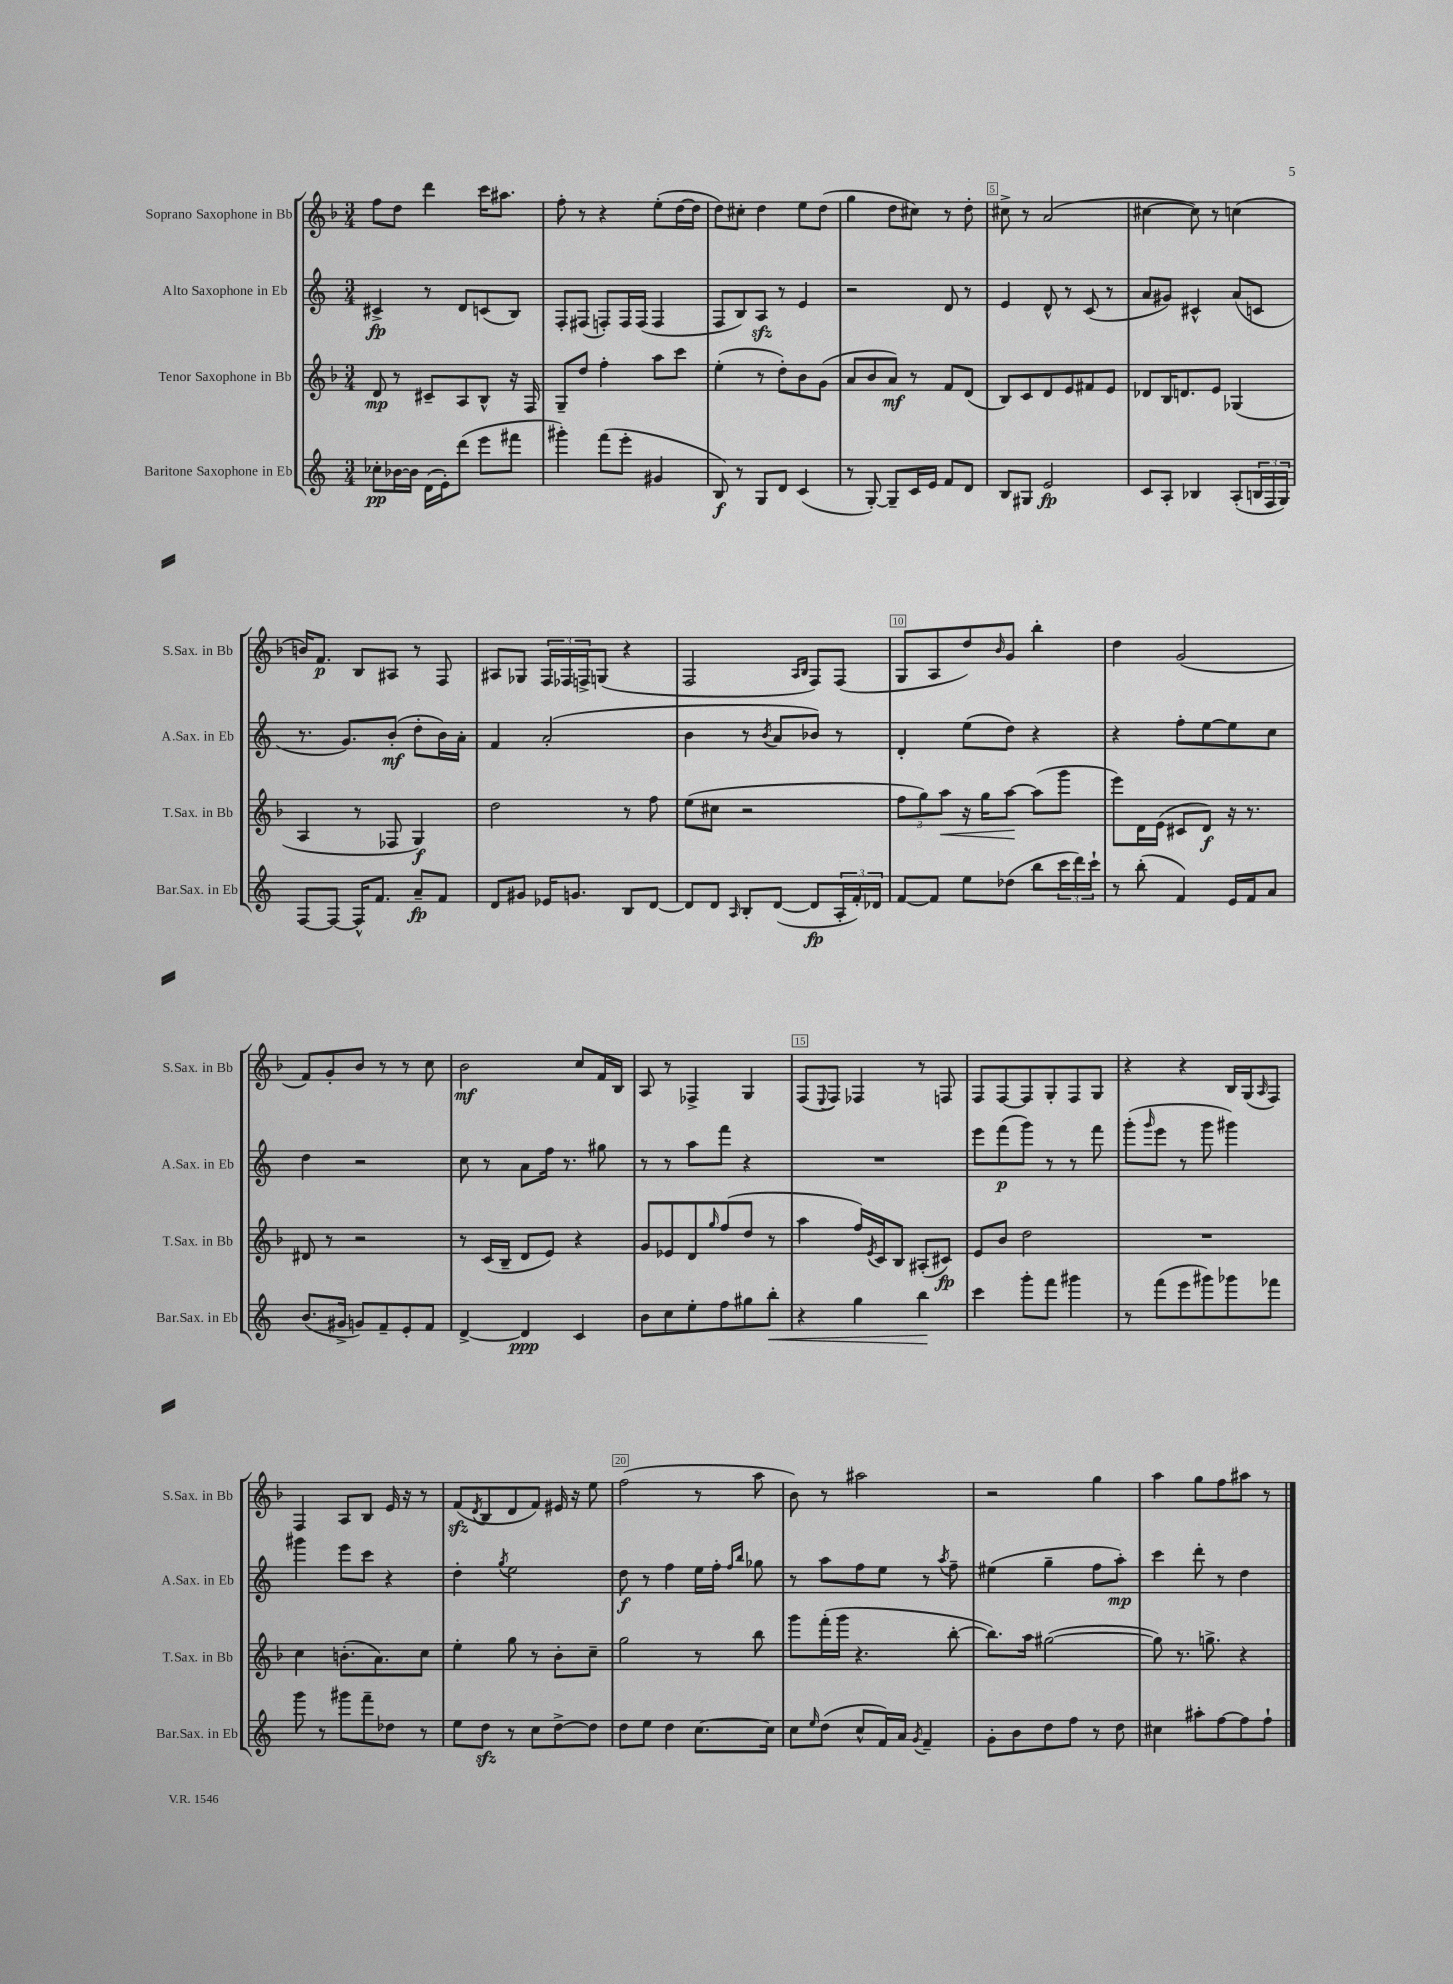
<<
\new StaffGroup <<
\new Staff = "s0" \with { instrumentName = "Soprano Saxophone in Bb" shortInstrumentName = "S.Sax. in Bb" } {
    \clef treble \key f \major \numericTimeSignature \time 3/4
    f''8 d''8 d'''4 c'''16 ais''8. |
    f''8-. r8 r4 e''8-.( d''16~ d''16 |
    d''8) cis''8-. d''4 e''8 d''8( |
    g''4 d''8 cis''8) r8 d''8-. |
    cis''8-> r8 a'2( |
    cis''4~ cis''8) r8 c''4( |
    b'16) f'8.\p bes8 ais8 r8 f8 |
    ais8 ges8 \tuplet 3/2 { f16 fes16 f16-> } g8( r4 |
    f2 \grace { a16 bes16 } f8) f8( |
    g8 a8 d''8) \grace { bes'16 } g'8 bes''4-. |
    d''4 g'2( |
    f'8) g'8-. bes'8 r8 r8 c''8 |
    bes'2\mf c''8 f'16 bes16 |
    a8 r8 fes4-> g4 |
    f8( \appoggiatura { e8 } f8) fes4 r8 f8 |
    f8 f8~ f8 g8-. f8 g8 |
    r4 r4 bes16 g16( \grace { a16 } f8) |
    f4 a8 bes8 e'16 r16 r8 |
    f'8\sfz( \acciaccatura { d'8 } bes8 d'8 f'8) eis'16 r16 e''8 |
    f''2( r8 a''8 |
    bes'8) r8 ais''2 |
    r2 g''4 |
    a''4 g''8 f''8 ais''8 r8 \bar "|." |
}
\new Staff = "s1" \with { instrumentName = "Alto Saxophone in Eb" shortInstrumentName = "A.Sax. in Eb" } {
    \clef treble \key c \major \numericTimeSignature \time 3/4
    cis'4->\fp r8 d'8 c'8( b8) |
    f8-. fis8( f8-.) f16 f16( f4 |
    f8 b8) a8\sfz r8 e'4 |
    r2 d'8 r8 |
    e'4 d'8-^ r8 c'8( r8 |
    a'8 gis'8) cis'4-^ a'8( c'8 |
    r8. g'8.) b'8-.\mf( d''8-. b'16) a'16-. |
    f'4 a'2-.( |
    b'4 r8 \acciaccatura { b'8 } a'8 bes'8) r8 |
    d'4-. e''8( d''8) r4 |
    r4 f''8-. e''8~ e''8 c''8 |
    d''4 r2 |
    c''8 r8 a'8 f''16 r8. gis''8 |
    r8 r8 a''8 f'''8 r4 |
    R2. |
    e'''8 f'''8\p( g'''8) r8 r8 f'''8 |
    g'''8-.( \grace { g'''16 } e'''8 r8 g'''8 gis'''4) |
    gis'''4 e'''8 c'''8 r4 |
    d''4-. \acciaccatura { g''8 } e''2 |
    d''8\f r8 f''4 e''16 f''16-. \grace { f''16 b''16 } ges''8 |
    r8 a''8 f''8 e''8 r8 \acciaccatura { a''8 } f''8-- |
    eis''4( g''4-- f''8 a''8-.\mp) |
    c'''4 d'''8-. r8 d''4 \bar "|." |
}
\new Staff = "s2" \with { instrumentName = "Tenor Saxophone in Bb" shortInstrumentName = "T.Sax. in Bb" } {
    \clef treble \key f \major \numericTimeSignature \time 3/4
    d'8\mp r8 cis'8-- a8 bes8-^ r16 f16 |
    g8-- d''8 f''4-. a''8 c'''8 |
    e''4-.( r8 d''8-.) bes'8 g'8( |
    a'8 bes'8 a'8\mf) r8 f'8 d'8( |
    bes8) c'8 d'8 e'8 fis'8 e'8 |
    des'8 bes16 d'8. e'8 ges4( |
    a4 r8 fes8 g4\f) |
    d''2 r8 f''8 |
    e''8( cis''8 r2 |
    \tuplet 3/2 { f''8 g''8) a''8\< } r16 g''16 a''8~\! a''8( g'''8 |
    e'''8) d'16 e'16( cis'8 d'8\f) r16 r8. |
    dis'8 r8 r2 |
    r8 c'16( bes16-- d'8 e'8) r4 |
    g'8 ees'8 d'8 \grace { g''16 } f''8( d''8 r8 |
    a''4 f''16) \acciaccatura { e'8 } c'16 bes8 ais8-.( cis'8\fp) |
    e'8 bes'8 d''2 |
    R2. |
    c''4 b'8.-.( a'8.) c''8 |
    e''4-. g''8 r8 bes'8-. c''8-- |
    g''2 r8 bes''8 |
    g'''8 f'''16-.( g'''16 r4. bes''8~-. |
    bes''8.) a''16 gis''2~( |
    gis''8) r8. g''8.-> r4 \bar "|." |
}
\new Staff = "s3" \with { instrumentName = "Baritone Saxophone in Eb" shortInstrumentName = "Bar.Sax. in Eb" } {
    \clef treble \key c \major \numericTimeSignature \time 3/4
    ces''8-.\pp bes'16~ bes'16 d'16( e'16-.) d'''8( e'''8 fis'''8 |
    gis'''4-.) f'''8( e'''8-. gis'4 |
    b8\f) r8 g8 d'8 c'4( |
    r8 g8~-.) g8-- c'16 e'16 f'8 d'8 |
    b8 gis8 e'2\fp |
    c'8 a8-. bes4 a8-.( \tuplet 3/2 { b16 f16 g16) } |
    f8~ f8~ f16-^ f'8. a'8--\fp f'8 |
    d'8 gis'8 ees'16 g'8. b8 d'8~ |
    d'8 d'8 \grace { a16 } b8-. d'8~( d'8\fp \tuplet 3/2 { a16-. f'16-.) des'16 } |
    f'8~ f'8 e''8 des''8( b''8 \tuplet 3/2 { c'''16 d'''16) c'''16-! } |
    r8 b''8-.( f'4) e'16 f'16 a'8 |
    b'8.( gis'16-> g'8) f'8-- e'8-. f'8 |
    d'4~-> d'4\ppp c'4 |
    b'8 c''8 e''8-. f''8 gis''8 b''8-.\< |
    r4 g''4 b''4\! |
    c'''4 g'''8-. f'''8 gis'''4 |
    r8 f'''8( e'''8 gis'''8) ges'''8 fes'''8 |
    g'''8 r8 gis'''8 f'''8-- des''8 r8 |
    e''8 d''8\sfz r8 c''8 d''8~-> d''8 |
    d''8 e''8 d''4 c''8.~ c''16 |
    c''8 \grace { e''16 } d''8( c''8-^ f'16) a'16 \acciaccatura { g'8 } f'4-- |
    g'8-. b'8 d''8 f''8 r8 d''8 |
    cis''4 ais''8-. f''8~ f''8 f''8-! \bar "|." |
}
>>
>>
\layout { \context { \Score \override BarNumber.break-visibility = ##(#f #t #t) barNumberVisibility = #(every-nth-bar-number-visible 5) \override BarNumber.stencil = #(make-stencil-boxer 0.1 0.3 ly:text-interface::print) } }
